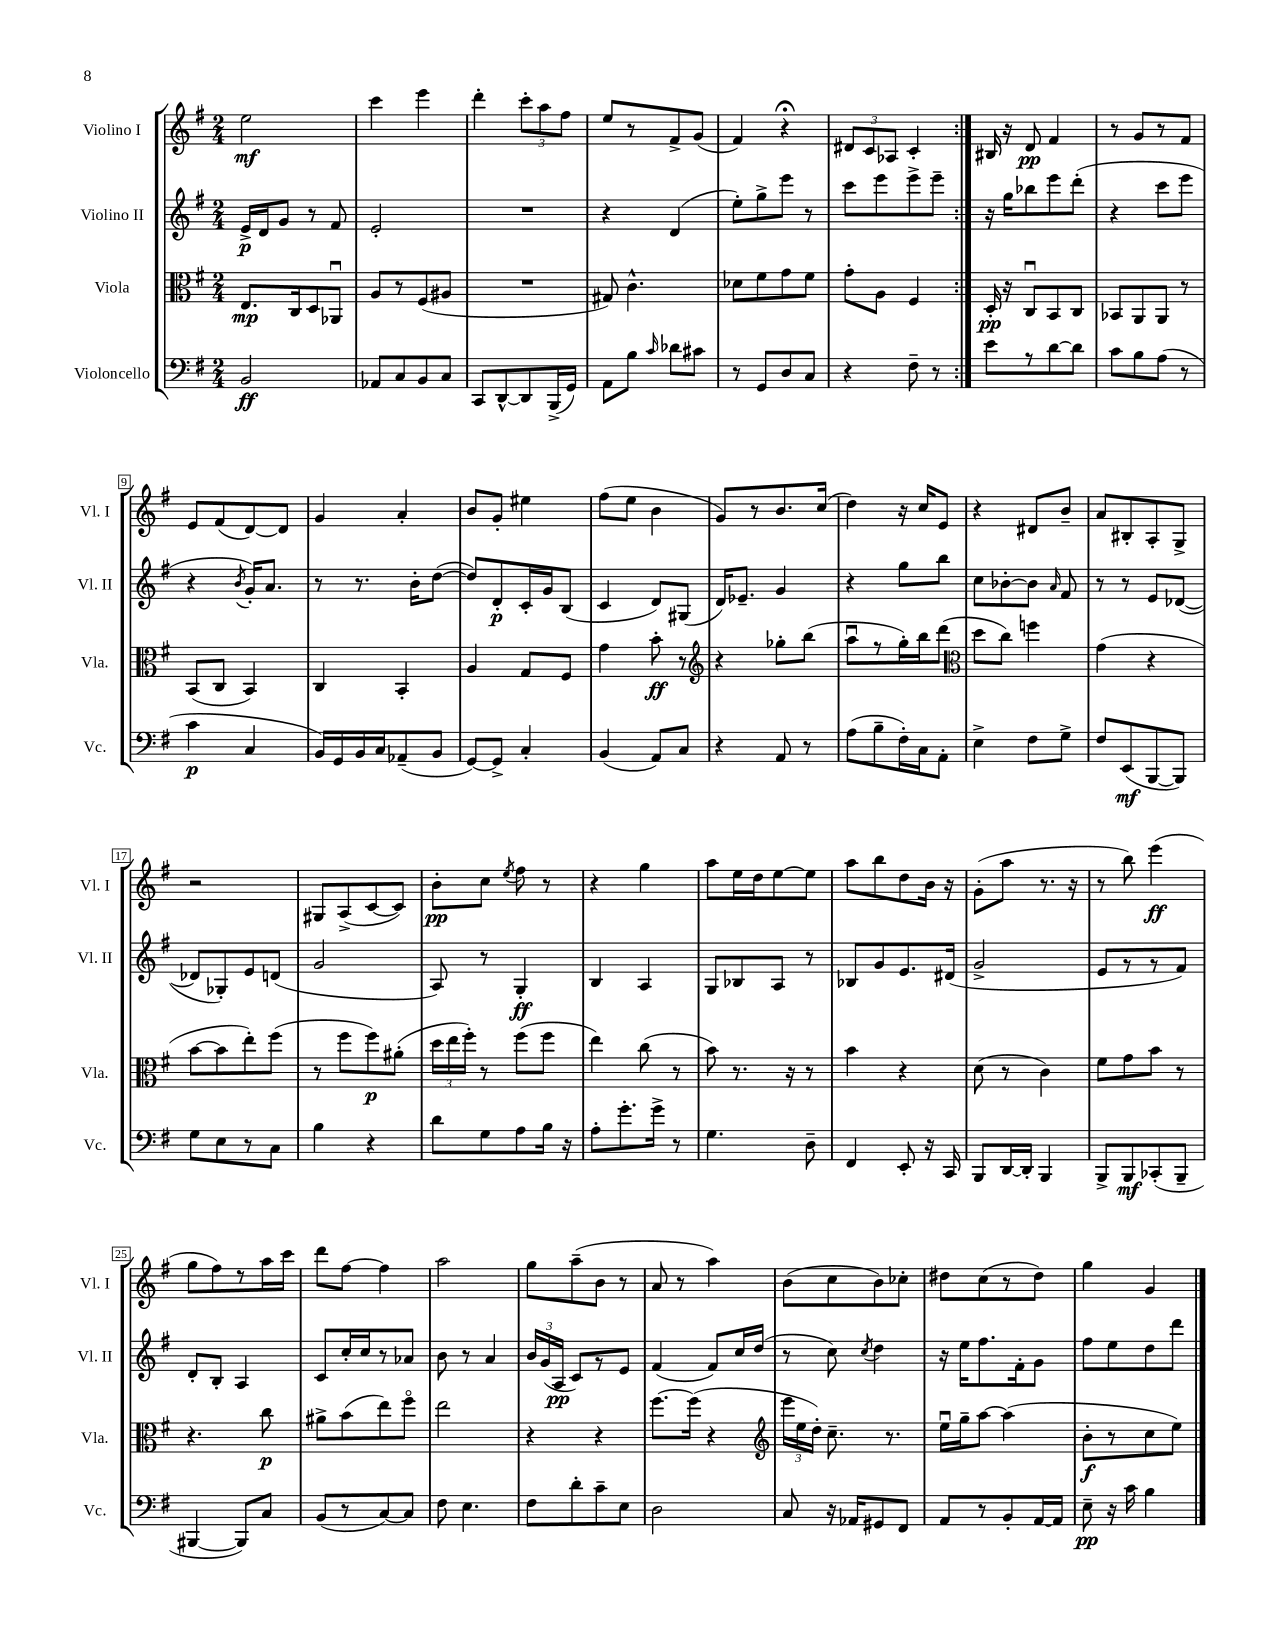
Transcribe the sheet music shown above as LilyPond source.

<<
\new StaffGroup <<
\new Staff = "s0" \with { instrumentName = "Violino I" shortInstrumentName = "Vl. I" } {
    \clef treble \key g \major \numericTimeSignature \time 2/4
    \autoBeamOff \repeat volta 2 { e''2\mf |
    c'''4 e'''4 |
    d'''4-. \tuplet 3/2 { c'''8[-. a''8 fis''8] } |
    e''8[ r8 fis'8-> g'8]( |
    fis'4) r4\fermata |
    \tuplet 3/2 { dis'8[ c'8 aes8] } c'4-. | }
    bis16 r16 d'8\pp fis'4 |
    r8 g'8[ r8 fis'8] |
    e'8[ fis'8( d'8~) d'8] |
    g'4 a'4-. |
    b'8[ g'8]-. eis''4 |
    fis''8[( e''8] b'4 |
    g'8[) r8 b'8. c''16]( |
    d''4) r16 c''16[ e'8] |
    r4 dis'8[ b'8]-- |
    a'8[ bis8-. a8-. g8]-> |
    r2 |
    gis8[ a8->( c'8~ c'8]) |
    b'8[-.\pp c''8] \acciaccatura { e''8 } fis''8 r8 |
    r4 g''4 |
    a''8[ e''16 d''16 e''8~ e''8] |
    a''8[ b''8 d''8 b'16] r16 |
    g'8[-.( a''8] r8. r16 |
    r8 b''8) e'''4\ff( |
    g''8[ fis''8) r8 a''16 c'''16] |
    d'''8[ fis''8]~ fis''4 |
    a''2 |
    g''8[ a''8--( b'8] r8 |
    a'8 r8 a''4) |
    b'8[( c''8 b'8) ces''8]-. |
    dis''8[ c''8( r8 dis''8]) |
    g''4 g'4 \bar "|." |
}
\new Staff = "s1" \with { instrumentName = "Violino II" shortInstrumentName = "Vl. II" } {
    \clef treble \key g \major \numericTimeSignature \time 2/4
    \autoBeamOff \repeat volta 2 { e'16[->\p d'16 g'8] r8 fis'8 |
    e'2-. |
    R2 |
    r4 d'4( |
    e''8[-.) g''8-> e'''8] r8 |
    c'''8[ e'''8 e'''8-> e'''8]-- | }
    r16 g''16[ bes''8 e'''8 d'''8]-.( |
    r4 c'''8[ e'''8] |
    r4 \acciaccatura { b'8 } g'16[-.) a'8.] |
    r8 r8. b'16[-. d''8]~( |
    d''8[) d'8-.\p c'16-. g'16 b8]( |
    c'4 d'8[) gis8]( |
    d'16[) ees'8.]-- g'4 |
    r4 g''8[ b''8] |
    c''8[ bes'8~-. bes'8] \grace { a'16 } fis'8 |
    r8 r8 e'8[ des'8]~( |
    des'8[ ges8-.) e'8 d'8]( |
    g'2 |
    a8) r8 g4-.\ff |
    b4 a4 |
    g8[ bes8 a8] r8 |
    bes8[ g'8 e'8. dis'16]( |
    g'2-> |
    e'8[ r8 r8 fis'8]) |
    d'8[-. b8]-. a4 |
    c'8[ c''16-. c''16 r8 aes'8] |
    b'8 r8 a'4 |
    \tuplet 3/2 { b'16[ g'16( a16]\pp } c'8[) r8 e'8] |
    fis'4( fis'8[) c''16 d''16]( |
    r8 c''8) \acciaccatura { c''8 } d''4 |
    r16 e''16[ fis''8. fis'16-. g'8] |
    fis''8[ e''8 d''8 d'''8] \bar "|." |
}
\new Staff = "s2" \with { instrumentName = "Viola" shortInstrumentName = "Vla." } {
    \clef alto \key g \major \numericTimeSignature \time 2/4
    \autoBeamOff \repeat volta 2 { e8.[\mp c16 d8 aes,8]\downbow |
    a8[ r8 fis8( ais8] |
    R2 |
    gis8) c'4.-^ |
    des'8[ fis'8 g'8 fis'8] |
    g'8[-. a8] fis4 | }
    d16-.\pp r16 c8[\downbow b,8 c8] |
    bes,8[ a,8 a,8] r8 |
    b,8[( c8] b,4) |
    c4 b,4-. |
    a4 g8[ fis8] |
    g'4 b'8-.\ff r8 |
    \clef treble r4 ges''8[-. b''8]( |
    a''8[\downbow r8 g''16-.) b''16 d'''8]( |
    \clef alto d''8[ c''8]) f''4 |
    g'4( r4 |
    b'8[~ b'8 e''8-.) fis''8]( |
    r8 fis''8[ fis''8\p) ais'8]-.( |
    \tuplet 3/2 { d''16[ e''16 fis''16]-.) } r8 fis''8[( fis''8] |
    e''4) c''8( r8 |
    b'8) r8. r16 r8 |
    b'4 r4 |
    d'8( r8 c'4) |
    fis'8[ g'8 b'8] r8 |
    r4. c''8\p |
    ais'8[-> b'8( e''8) fis''8]\flageolet |
    e''2 |
    r4 r4 |
    fis''8.[~ fis''16]( r4 |
    \clef treble \tuplet 3/2 { e'''16[ e''16 d''16]-.) } c''8.-- r8. |
    e''16[\downbow g''16-- a''8]~ a''4( |
    b'8[-.\f r8 c''8 e''8]) \bar "|." |
}
\new Staff = "s3" \with { instrumentName = "Violoncello" shortInstrumentName = "Vc." } {
    \clef bass \key g \major \numericTimeSignature \time 2/4
    \autoBeamOff \repeat volta 2 { b,2\ff |
    aes,8[ c8 b,8 c8] |
    c,8[ d,8~-^ d,8 b,,16->( g,16]) |
    a,8[ b8] \grace { c'16 } des'8[ cis'8] |
    r8 g,8[ d8 c8] |
    r4 fis8-- r8 | }
    e'8[ r8 d'8~ d'8] |
    c'8[ b8 a8]( r8 |
    c'4\p c4 |
    b,16[) g,16 b,16 c16 aes,8--( b,8] |
    g,8[~) g,8]-> c4-. |
    b,4( a,8[) c8] |
    r4 a,8 r8 |
    a8[( b8-- fis16-.) c16 a,8]-. |
    e4-> fis8[ g8]-> |
    fis8[ e,8\mf( b,,8~ b,,8]) |
    g8[ e8 r8 c8] |
    b4 r4 |
    d'8[ g8 a8 b16] r16 |
    a8[-. g'8.-. g'16]-> r8 |
    g4. d8-- |
    fis,4 e,8-. r16 c,16 |
    b,,8[ d,16~ d,16]-. b,,4 |
    b,,8[-> b,,8\mf ces,8-.( b,,8]-- |
    bis,,4~ bis,,8[) c8] |
    b,8[( r8 c8~) c8] |
    fis8 e4. |
    fis8[ d'8-. c'8-- e8] |
    d2 |
    c8 r16 aes,16[ gis,8 fis,8] |
    a,8[ r8 b,8-. a,16~ a,16] |
    e8--\pp r16 c'16 b4 \bar "|." |
}
>>
>>
\layout { \context { \Score \override BarNumber.stencil = #(make-stencil-boxer 0.1 0.3 ly:text-interface::print) } }
